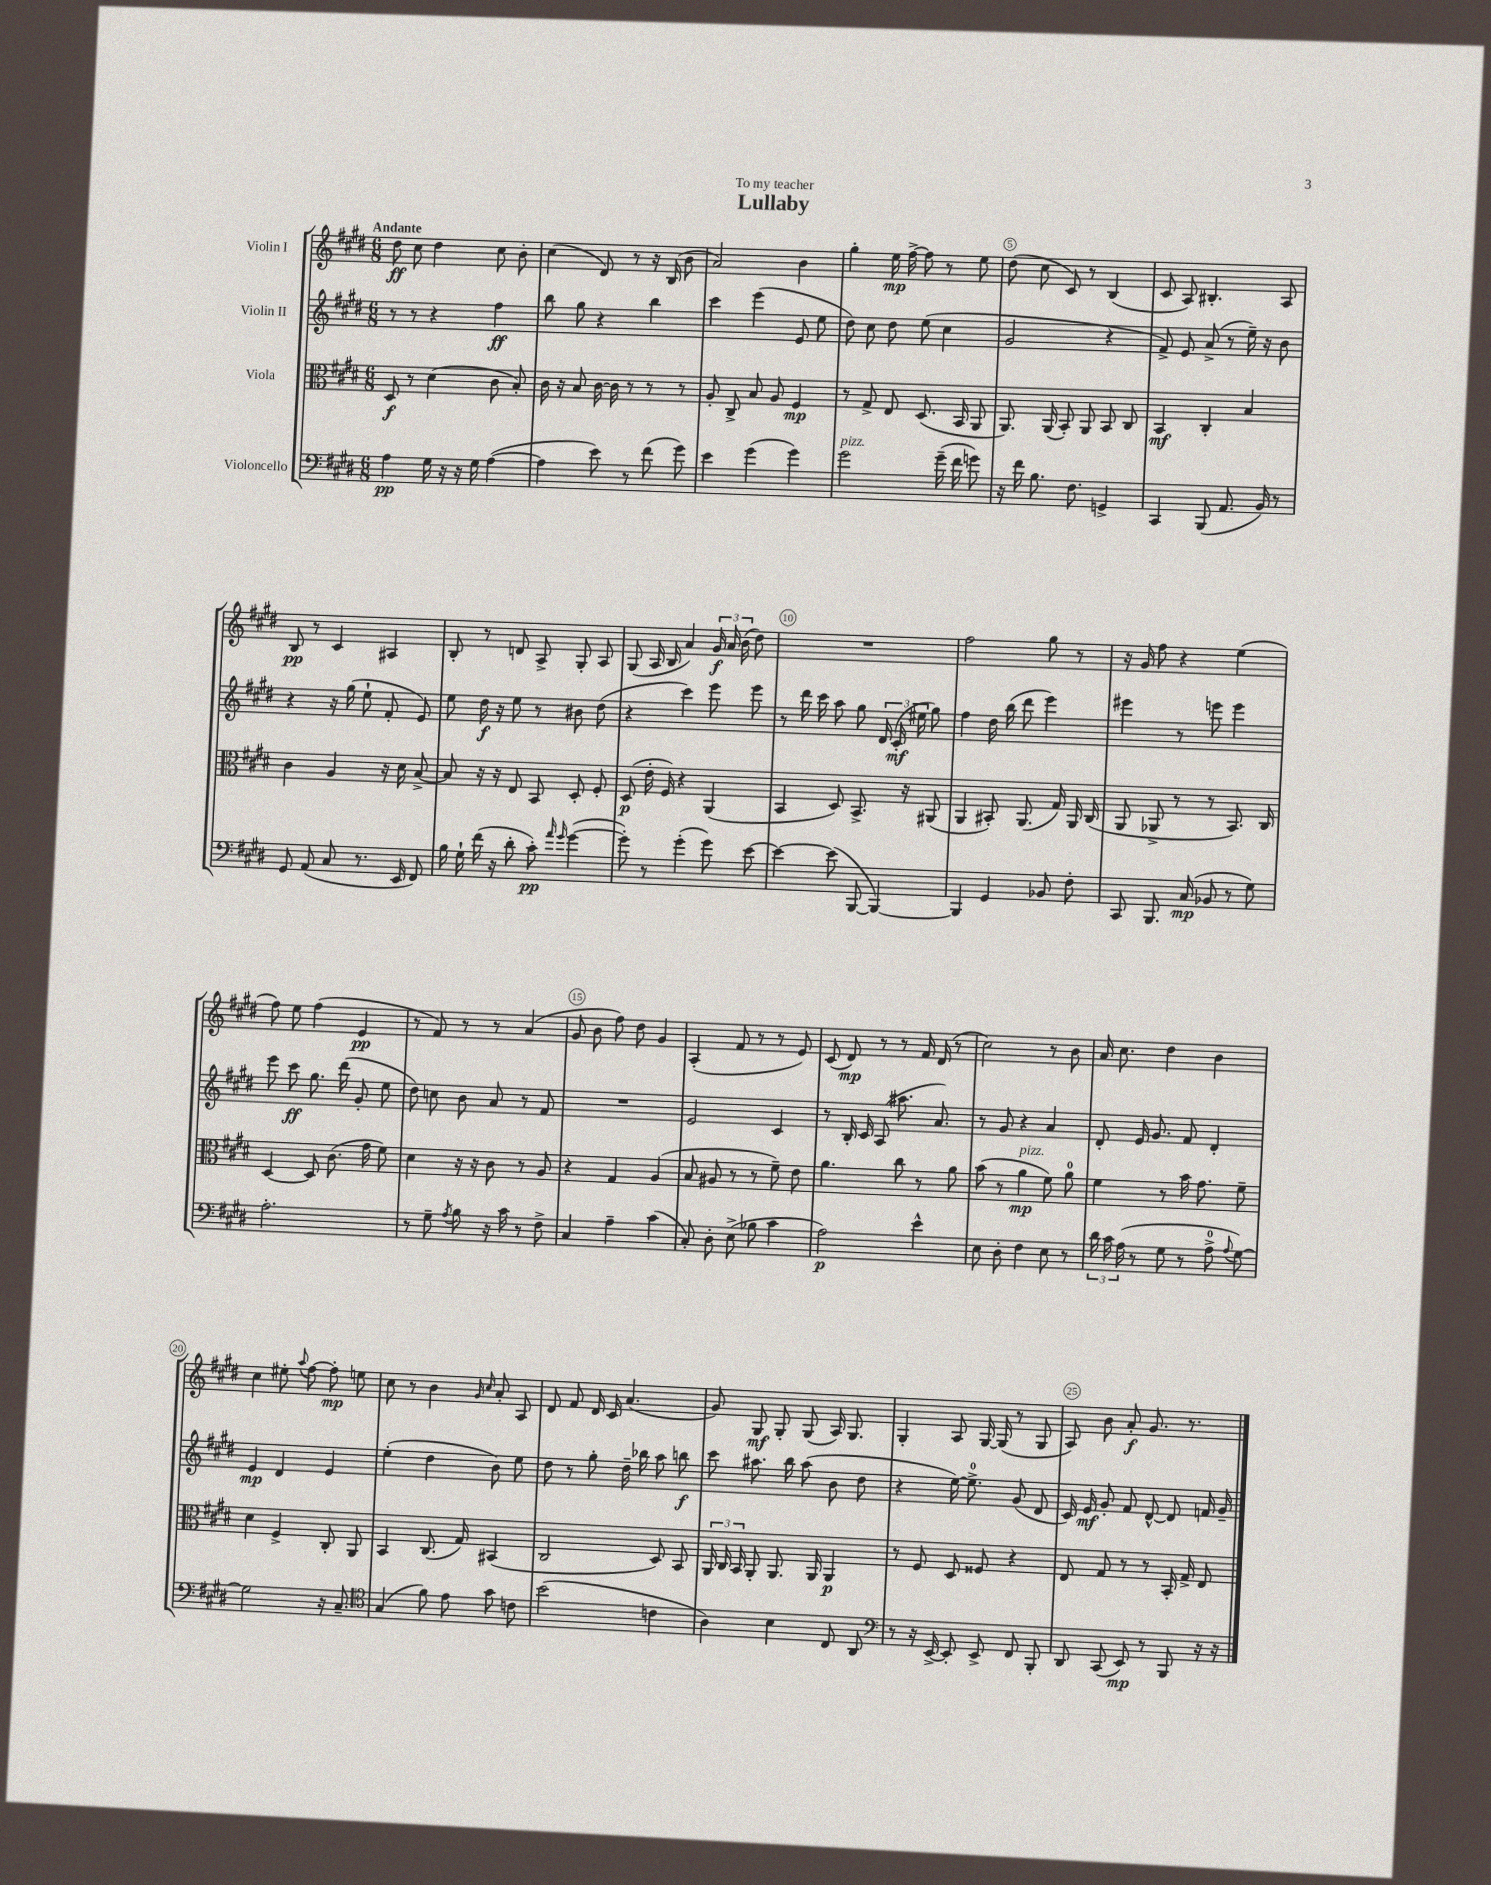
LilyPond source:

\header { title = "Lullaby" dedication = "To my teacher" }
<<
\new StaffGroup <<
\new Staff = "s0" \with { instrumentName = "Violin I" } {
    \clef treble \key e \major \numericTimeSignature \time 6/8 \tempo "Andante"
    \autoBeamOff dis''8\ff cis''8 dis''4 cis''8 b'8-. |
    cis''4( dis'8) r8 r16 b16( b'8 |
    a'2) b'4 |
    gis''4-. e''16\mp fis''16~-> fis''8 r8 e''8 |
    dis''8( cis''8 cis'8) r8 b4( |
    cis'8 a8) bis4.-. a8 |
    b8\pp r8 cis'4 ais4 |
    b8-. r8 d'8 a8-> gis8-. a8 |
    gis8( a16 b16 a'4) \tuplet 3/2 { gis'16\f a'16 b'16( } dis''8) |
    R2. |
    fis''2 gis''8 r8 |
    r16 gis'16 fis''8 r4 e''4( |
    fis''8) e''8 fis''4( e'4\pp |
    r8 fis'8) r8 r8 a'4( |
    gis'8 b'8 fis''8) dis''8 gis'4 |
    a4-.( fis'8 r8 r8 e'8) |
    cis'8( dis'8\mp) r8 r8 fis'16 dis'16( r8 |
    cis''2) r8 b'8 |
    a'16 cis''8. dis''4 b'4 |
    cis''4 eis''8-. \appoggiatura { a''8 } fis''8~ fis''8-.\mp e''8 |
    cis''8 r8 b'4 \grace { gis'16 cis''16 } a'8-. a8 |
    dis'8 fis'8 dis'16 cis'16 a'4.( |
    gis'8) gis8\mf gis8-. gis8( a16) gis8. |
    gis4-. a8 gis16~ gis16( r8 gis8 |
    a8) b'8 a'8-.\f gis'8. r8. \bar "|." |
}
\new Staff = "s1" \with { instrumentName = "Violin II" } {
    \clef treble \key e \major \numericTimeSignature \time 6/8
    \autoBeamOff r8 r8 r4 fis''4\ff |
    b''8 gis''8 r4 b''4 |
    cis'''4 e'''4( e'8 e''8 |
    dis''8) cis''8 dis''8 e''8( cis''4 |
    gis'2 r4 |
    fis'8->) e'8 a'8->( r8 e''16--) r16 b'8 |
    r4 r16 gis''16( e''8-! fis'8-. e'8) |
    e''8 dis''16\f r16 e''8 r8 bis'8 dis''8( |
    r4 cis'''4) e'''8 e'''8 |
    r8 dis'''16 cis'''16 a''8 gis''8 \tuplet 3/2 { dis'16 cis'16-.\mf( eis''16 } gis''8) |
    fis''4 dis''16 b''16( dis'''8 e'''4) |
    eis'''4 r8 e'''8 e'''4 |
    e'''8 cis'''8\ff gis''8. dis'''16( gis'8-. e''8 |
    dis''8) c''8 b'8 a'8 r8 fis'8 |
    R2. |
    e'2 cis'4 |
    r8 b16-. cis'16 a8( ais''8. a'8.) |
    r8 gis'8 r4 a'4 |
    dis'8-. e'16 gis'8. fis'8 dis'4-. |
    e'4\mp dis'4 e'4 |
    e''4-.( dis''4 b'8) e''8 |
    dis''8 r8 gis''8-. dis''16-- bes''16 a''8 b''8\f |
    cis'''8 ais''8. b''16 ais''8( b'8 dis''8 |
    r4 e''16~) e''8.-0-> gis'8( dis'8 |
    cis'16) e'16\mf gis'8-. fis'8 dis'8~-^ dis'8 f'16 gis'16-- \bar "|." |
}
\new Staff = "s2" \with { instrumentName = "Viola" } {
    \clef alto \key e \major \numericTimeSignature \time 6/8
    \autoBeamOff dis8\f r8 dis'4( cis'8 b8-.) |
    cis'16 r16 b8 cis'16~ cis'16 r8 r8 r8 |
    a8-. cis8-> b8 a8 fis4\mp |
    r8 gis8-> e8 dis8.( b,16 a,8 |
    a,8.) a,16( b,8-.) a,8 b,8 cis8 |
    b,4\mf cis4-. b4 |
    cis'4 a4 r16 dis'16 b8~-> |
    b8 r16 r16 e8 b,8 dis8-. fis8-. |
    dis8\p( e'16-. fis16) r4 a,4( |
    b,4 dis8) b,8.-> r16 ais,8( |
    a,4 bis,8-.) a,8.( gis16) a,16 cis16( |
    a,8 aes,8-> r8 r8 b,8.) cis16 |
    dis4~ dis8 cis'8.( gis'16 fis'8) |
    dis'4 r16 r16 cis'8 r8 a8 |
    r4 gis4 a4( |
    b8 ais8 r8 r8 fis'8--) e'8 |
    a'4. cis''8 r8 a'8 |
    b'8( r8 a'4\mp^\markup { \italic "pizz." } fis'8) a'8-0 |
    fis'4 r8 b'16 gis'8. fis'8-- |
    dis'4 fis4-> cis8-. a,8 |
    b,4 cis8.( gis16) bis,4( |
    cis2 dis8) b,8 |
    \tuplet 3/2 { a,16 cis16 b,16 } a,8-. a,8. a,16 a,4\p |
    r8 fis8 dis8 fisis8 r4 |
    e8 gis8 r8 r8 b,16-. gis16-> e8 \bar "|." |
}
\new Staff = "s3" \with { instrumentName = "Violoncello" } {
    \clef bass \key e \major \numericTimeSignature \time 6/8
    \autoBeamOff a4\pp gis16 r16 r16 gis16 a4~( |
    a4 e'8) r8 fis'8( gis'8) |
    e'4 gis'4( gis'4) |
    gis'2^\markup { \italic "pizz." } gis'16--( fis'16 g'8) |
    r16 fis'16 b8. fis8. g,4-> |
    cis,4 b,,8( a,8. b,16) r8 |
    gis,8 a,8( cis8 r8. e,16 fis,8) |
    b16 gis16-! fis'16( r16 dis'8-. cis'8-.\pp) \grace { a'16 gis'16 } gis'4~( |
    gis'8-.) r8 gis'4-.( gis'8) e'8~ |
    e'4~ e'8( b,,8~ b,,4~) |
    b,,4 gis,4 bes,8 fis8-. |
    cis,8 b,,8. cis16\mp( bes,8 r8 gis8) |
    a2.-. |
    r8 gis8-- \acciaccatura { a8 } b8 r16 cis'16 r8 fis8-> |
    cis4 a4-- cis'4( |
    cis8-.) dis8-. e8->( bes8 cis'4 |
    a2\p) e'4-^ |
    e8 dis8-. fis4 e8 r8 |
    \tuplet 3/2 { dis'16 cis'16 a16( } r8 gis8 r8 a8-0-> \appoggiatura { a8 } gis8~) |
    gis2 r16 cis8.-- |
    \clef tenor gis4( fis'8) e'8 gis'8 c'8 |
    b'2( c'4 |
    a4) b4 cis8 a,8 |
    \clef bass r8 r16 e,16~-> e,8-. e,8-> fis,8 b,,8-. |
    dis,8 cis,8( e,8\mp) r8 b,,8 r16 r16 \bar "|." |
}
>>
>>
\layout { \context { \Score \override BarNumber.break-visibility = ##(#f #t #t) barNumberVisibility = #(every-nth-bar-number-visible 5) \override BarNumber.stencil = #(make-stencil-circler 0.1 0.3 ly:text-interface::print) } }
